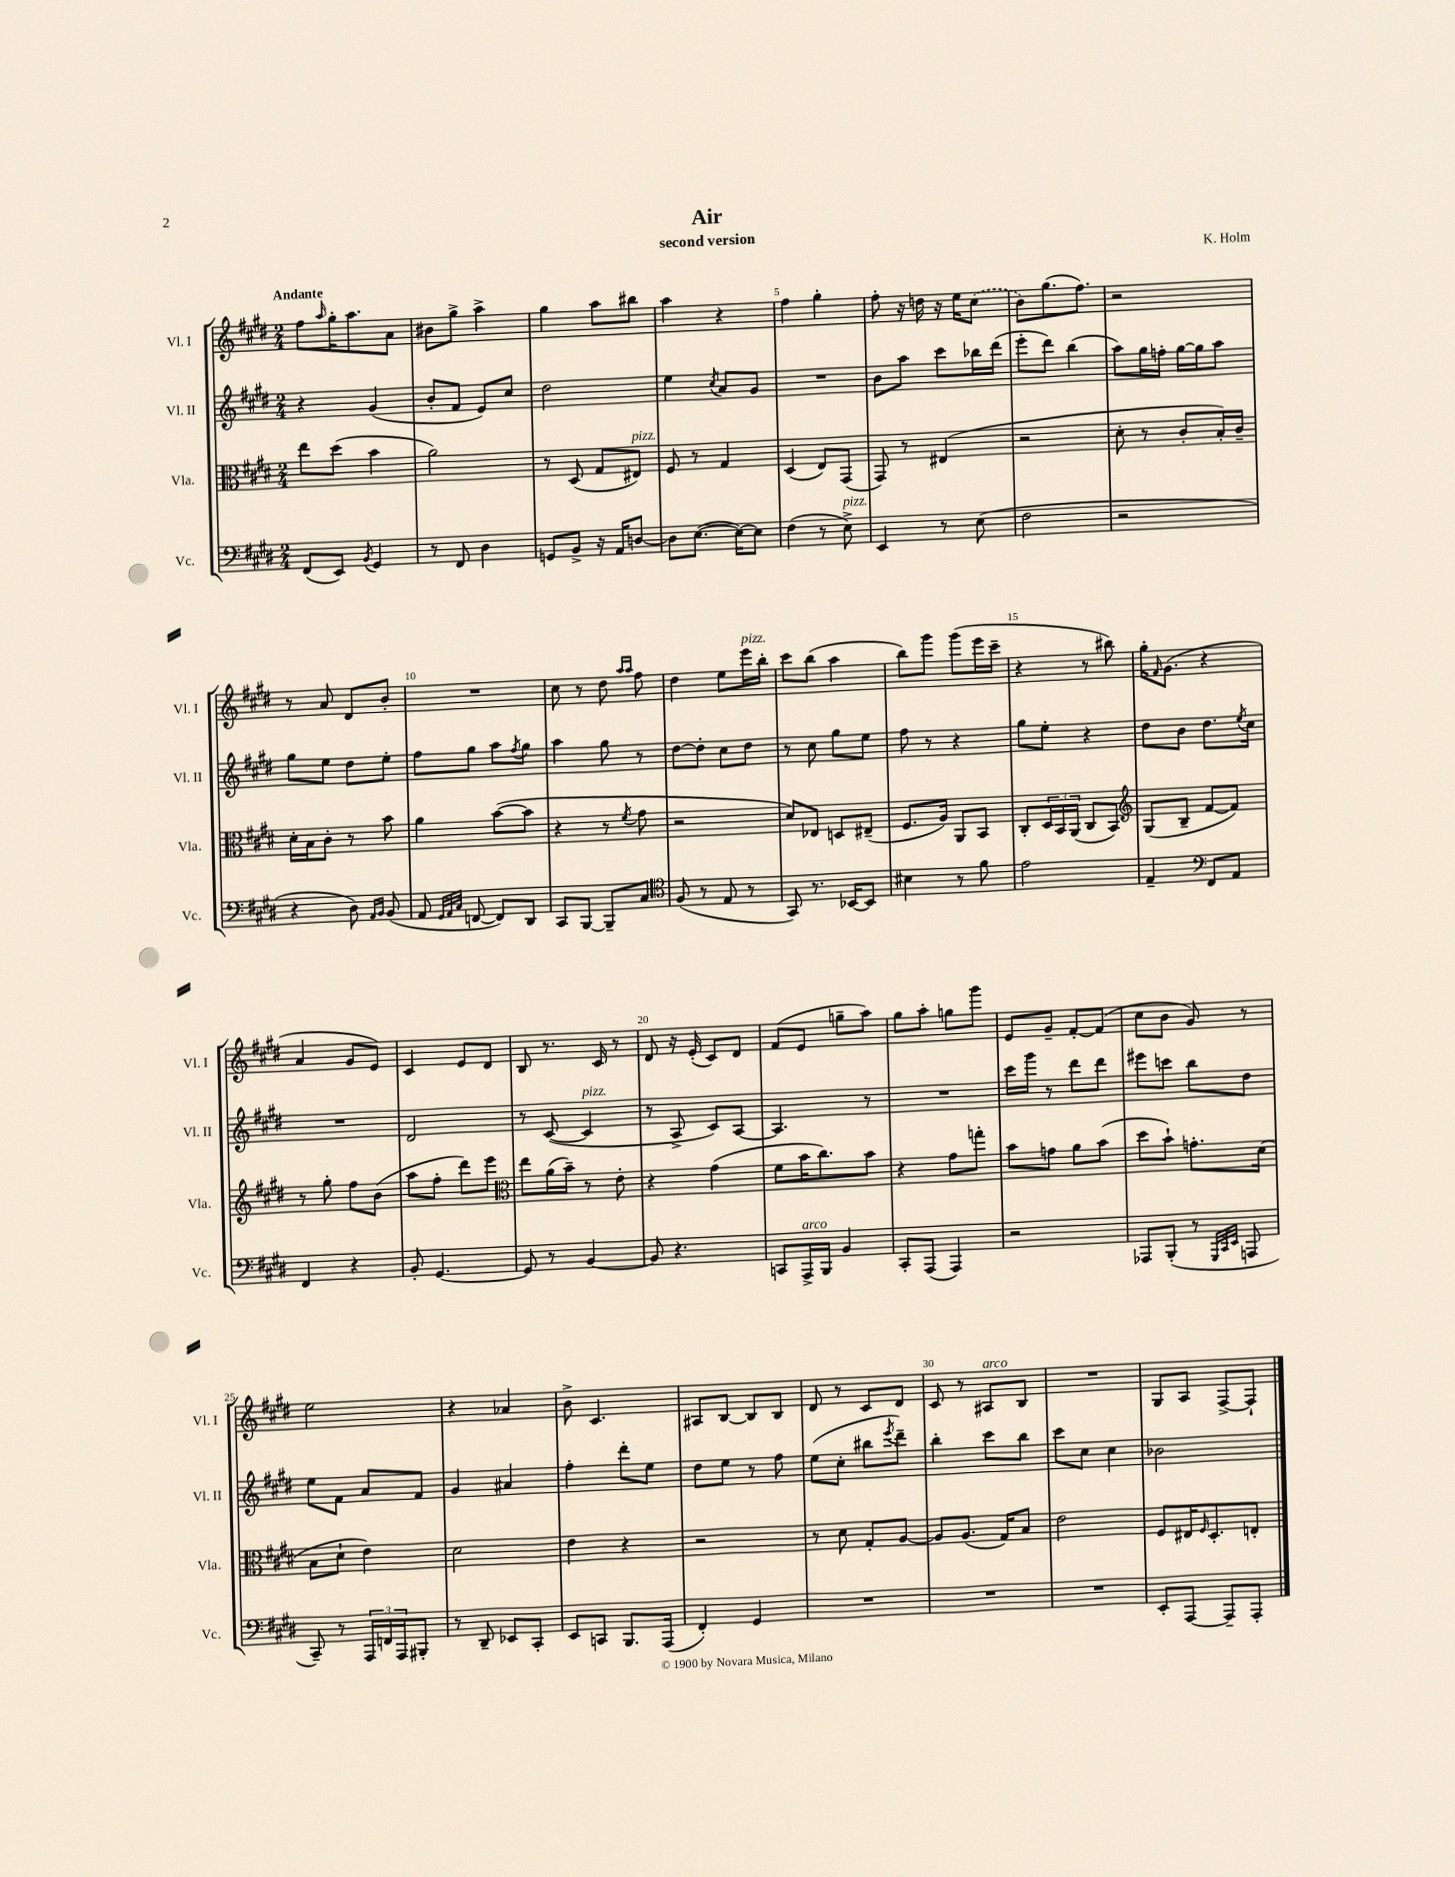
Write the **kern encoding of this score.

**kern	**kern	**kern	**kern
*staff4	*staff3	*staff2	*staff1
*clefF4	*clefC3	*clefG2	*clefG2
*k[f#c#g#d#]	*k[f#c#g#d#]	*k[f#c#g#d#]	*k[f#c#g#d#]
*M2/4	*M2/4	*M2/4	*M2/4
(8FF#/L	8ee\L	4r	8ff#\L
.	.	.	16qqaa/
8EE/J)	(8dd#\J	.	16gg#'\K
.	.	.	8.aa\
8qBB/	.	.	.
4GG#/	4b\	(4g#/	.
.	.	.	8a\J
=	=	=	=
8r	2a\)	8b'/L	8b#\L
8FF#/	.	8f#/J	8gg#^\J
4D#\	.	8e/L)	4aa^\
.	.	8cc#/J	.
=	=	=	=
8GG/L	8r	2dd#\	4gg#\
8BB^/J	(8D#/	.	.
16r	8G#/L	.	8aa\L
16AA/LK	.	.	.
[8D/J	8E#/J)	.	8bb#\J
=	=	=	=
8D\]L	8F#/	4ee\	4aa\
([8.E\J	8r	.	.
.	.	8qcc#/	.
.	4G#/	8a/L	4r
16E\_LK)	.	.	.
8E\]J	.	8g#/J	.
=	=	=	=
(4F#\	(4D#/	2r	4ff#\
8r	8E/L)	.	4gg#'\
8E^\)	(8GG#/J	.	.
=	=	=	=
4EE/	8GG#/)	8b\L	8ff#'\
.	8r	8aa\J	16r
.	.	.	16dd\
8r	(4E#/	8ccc#\L	16r
.	.	.	16ee\LK
(8E\	.	16bb-\L	(8cc#\J
.	.	(16ddd#\JJ	.
=	=	=	=
2F#\	2r	8eee'\L	8b\L)
.	.	8ddd#\J)	(8.gg#\
.	.	(4bb\	.
.	.	.	8.ff#\J)
=	=	=	=
2r	8d#'\	8aa\L)	2r
.	8r	16gg#\L	.
.	.	16ff'\JJ	.
.	8c#'/L	[16gg#\LL	.
.	.	16gg#\]J	.
.	16B'/L)	8aa\J	.
.	16c#~/JJ	.	.
=	=	=	=
4r	16d#'\LL	8gg#\L	8r
.	16B\J	.	.
.	8c#'\J	8ee\J	8a/
8D#\)	8r	8dd#\L	8d#/L
16qqAA/LL	.	.	.
16qqBB/JJ	.	.	.
(8BB/	8b\	8ee'\J	8b'/J
=	=	=	=
8AA/	4a\	8ff#\L	2r
32qqGG#/LLL	.	.	.
32qqAA/	.	.	.
32qqC#/JJJ	.	.	.
[8FF/	.	8gg#\J	.
8FF/]L)	([8b\L	8aa\L	.
.	.	8qff#/	.
8DD#/J	8b\]J	8gg#\J	.
=	=	=	=
8CC#/L	4r	4aa\	8cc#\
[8BBB/J	.	.	8r
8BBB~/]L	8r	8gg#\	8dd#\
.	.	.	16qqaa/LL
.	8qf#/	.	16qqaa/JJ
8C#/J	8g#\	8r	8ff#\
=	=	=	=
*clefC4	*	*	*
(8F#/	2r	[8dd#\L	4dd#\
8r	.	8dd#'\]J	.
8E/	.	8cc#\L	8ee\L
8r	.	8dd#\J	16eee\L
.	.	.	16bb'\JJ
=	=	=	=
8GG#/)	8d#/L)	8r	8ccc#\L
8.r	8E-/J	8cc#\	(8bb\J
.	8D/L	8gg#\L	4aa\
[16BB-/LK	.	.	.
8BB-/]J	(8E#~/J	8ee\J	.
=	=	=	=
4B#\	8.F#/L	8ff#\	8bb\L)
.	.	8r	8ggg#\J
.	16A/Jk)	.	.
8r	8AA/L	4r	(8ggg#\L
8f#\	8BB/J	.	16eee\L
.	.	.	16ccc#~\JJ
=	=	=	=
2e\	8C#'/L	8gg#\L	4r
.	24D#/L	8ee'\J	.
.	24BB/	.	.
.	(24AA/JJ	.	.
.	8C#/L	4r	8r
.	8BB/J)	.	8bb#\)
=	=	=	=
*	*clefG2	*	*
4E~/	(8G#/L	8dd#\L	16gg#'\LK
.	.	.	16qqf#/
.	.	.	(8.g#\J
.	8B~/J	8b\J	.
*clefF4	*	*	*
8FF#/L	[8f#/L	8.dd#\L	4r
8AA/J	8f#/]J)	.	.
.	.	8qee/	.
.	.	16cc#\Jk	.
=	=	=	=
4FF#/	8r	2r	4a/
.	8gg#'\	.	.
4r	8ff#\L	.	8g#/L
.	(8b\J	.	8e/J)
=	=	=	=
8BB'/	8aa\L	2d#/	4c#/
[4.GG#/	8ff#'\J	.	.
.	8ddd#\L)	.	8e/L
.	8eee\J	.	8d#/J
=	=	=	=
*	*clefC3	*	*
8GG#/]	8ee\L	8r	8B/
8r	(16a\L	([8c#/	8.r
.	16b~\JJ)	.	.
[4BB/	8r	4c#/]	.
.	.	.	16c#/
.	8e'\	.	8r
=	=	=	=
8BB/]	4r	8r	8d#/
4.r	.	8A^/	16r
.	.	.	(16e'/
.	(4g#\	8c#/L)	8c#/L)
.	.	[8A/J	8d#/J
=	=	=	=
8CC/L	8f#\L	4.A/]	(8f#/L
16AAA^/L	16b\K	.	8e/J
16BBB/JJ	8.cc#\)	.	.
4BB/	.	.	8gg~\L
.	8b\J	8r	8aa\J)
=	=	=	=
8CC#'/L	4r	2r	8gg#\L
(8AAA/J	.	.	8aa'\J
4AAA/)	8g#\L	.	8gg\L
.	8gg'\J	.	8ggg#\J
=	=	=	=
2r	8b\L	16ccc#\LL	8e/L
.	.	16ggg#\JJ	.
.	8g\J	8r	8g#~/J
.	8a\L	8ddd#\L	[8f#'/L
.	(8b\J	8ddd#\J	(8f#/]J
=	=	=	=
8AAA-/L	8dd#\L	8eee#\L	8cc#\L
(8BBB'/J	8b`\J)	8ccc\J	8b\J
8r	8.g'\L	8bb\L	8g#/)
32qqGGG#/LLL	.	.	.
32qqCC#/	.	.	.
32qqEE/JJJ	.	.	.
8AAA/	.	8dd#\J	8r
.	(16d#\Jk	.	.
=	=	=	=
8CC#~/)	8B\L	8ee\L	2ee\
8r	8d#`\J	8f#\J	.
24AAA/LL	4e\)	8a/L	.
24FF/	.	.	.
24AAA/J	.	.	.
8BBB#'/J	.	8f#/J	.
=	=	=	=
8r	2d#\	4g#/	4r
8DD#~/	.	.	.
8EE-/L	.	4a#/	4a-/
8CC#'/J	.	.	.
=	=	=	=
8EE/L	4e\	4ff#'\	8b^\
8CC/J	.	.	4.c#/
8.BBB/L	4r	8ddd#'\L	.
.	.	8ee\J	.
(16AAA/Jk	.	.	.
=	=	=	=
4FF#'/)	2r	8dd#\L	8A#/L
.	.	8ee\J	[8B/J
4GG#/	.	8r	8B/]L
.	.	8ff#\	8B/J
=	=	=	=
2r	8r	(8ee\L	8d#/
.	8d#\	8cc#'\J	8r
.	8G#'/L	8bb#\L	8c#/L
.	.	8qeee/	.
.	[8A/J	8ddd#~\J)	8d#/J
=	=	=	=
2r	8A/]L	4bb'\	8c#/
.	(8.A/J	.	8r
.	.	8ccc#\L	8A#/L
.	16G#/LK)	.	.
.	8B/J	8bb\J	8B/J
=	=	=	=
2r	2e\	8ccc#\L	2r
.	.	8cc#\J	.
.	.	4cc#\	.
=	=	=	=
8EE'/L	8F#/L	2b-\	8G#/L
[8AAA/J	16E#/K	.	8A/J
.	16qqF#/	.	.
.	8.D#'/	.	.
8AAA~/]L	.	.	[8F#^/L
8AAA'/J	8E'/J	.	8F#`/]J
==	==	==	==
*-	*-	*-	*-
